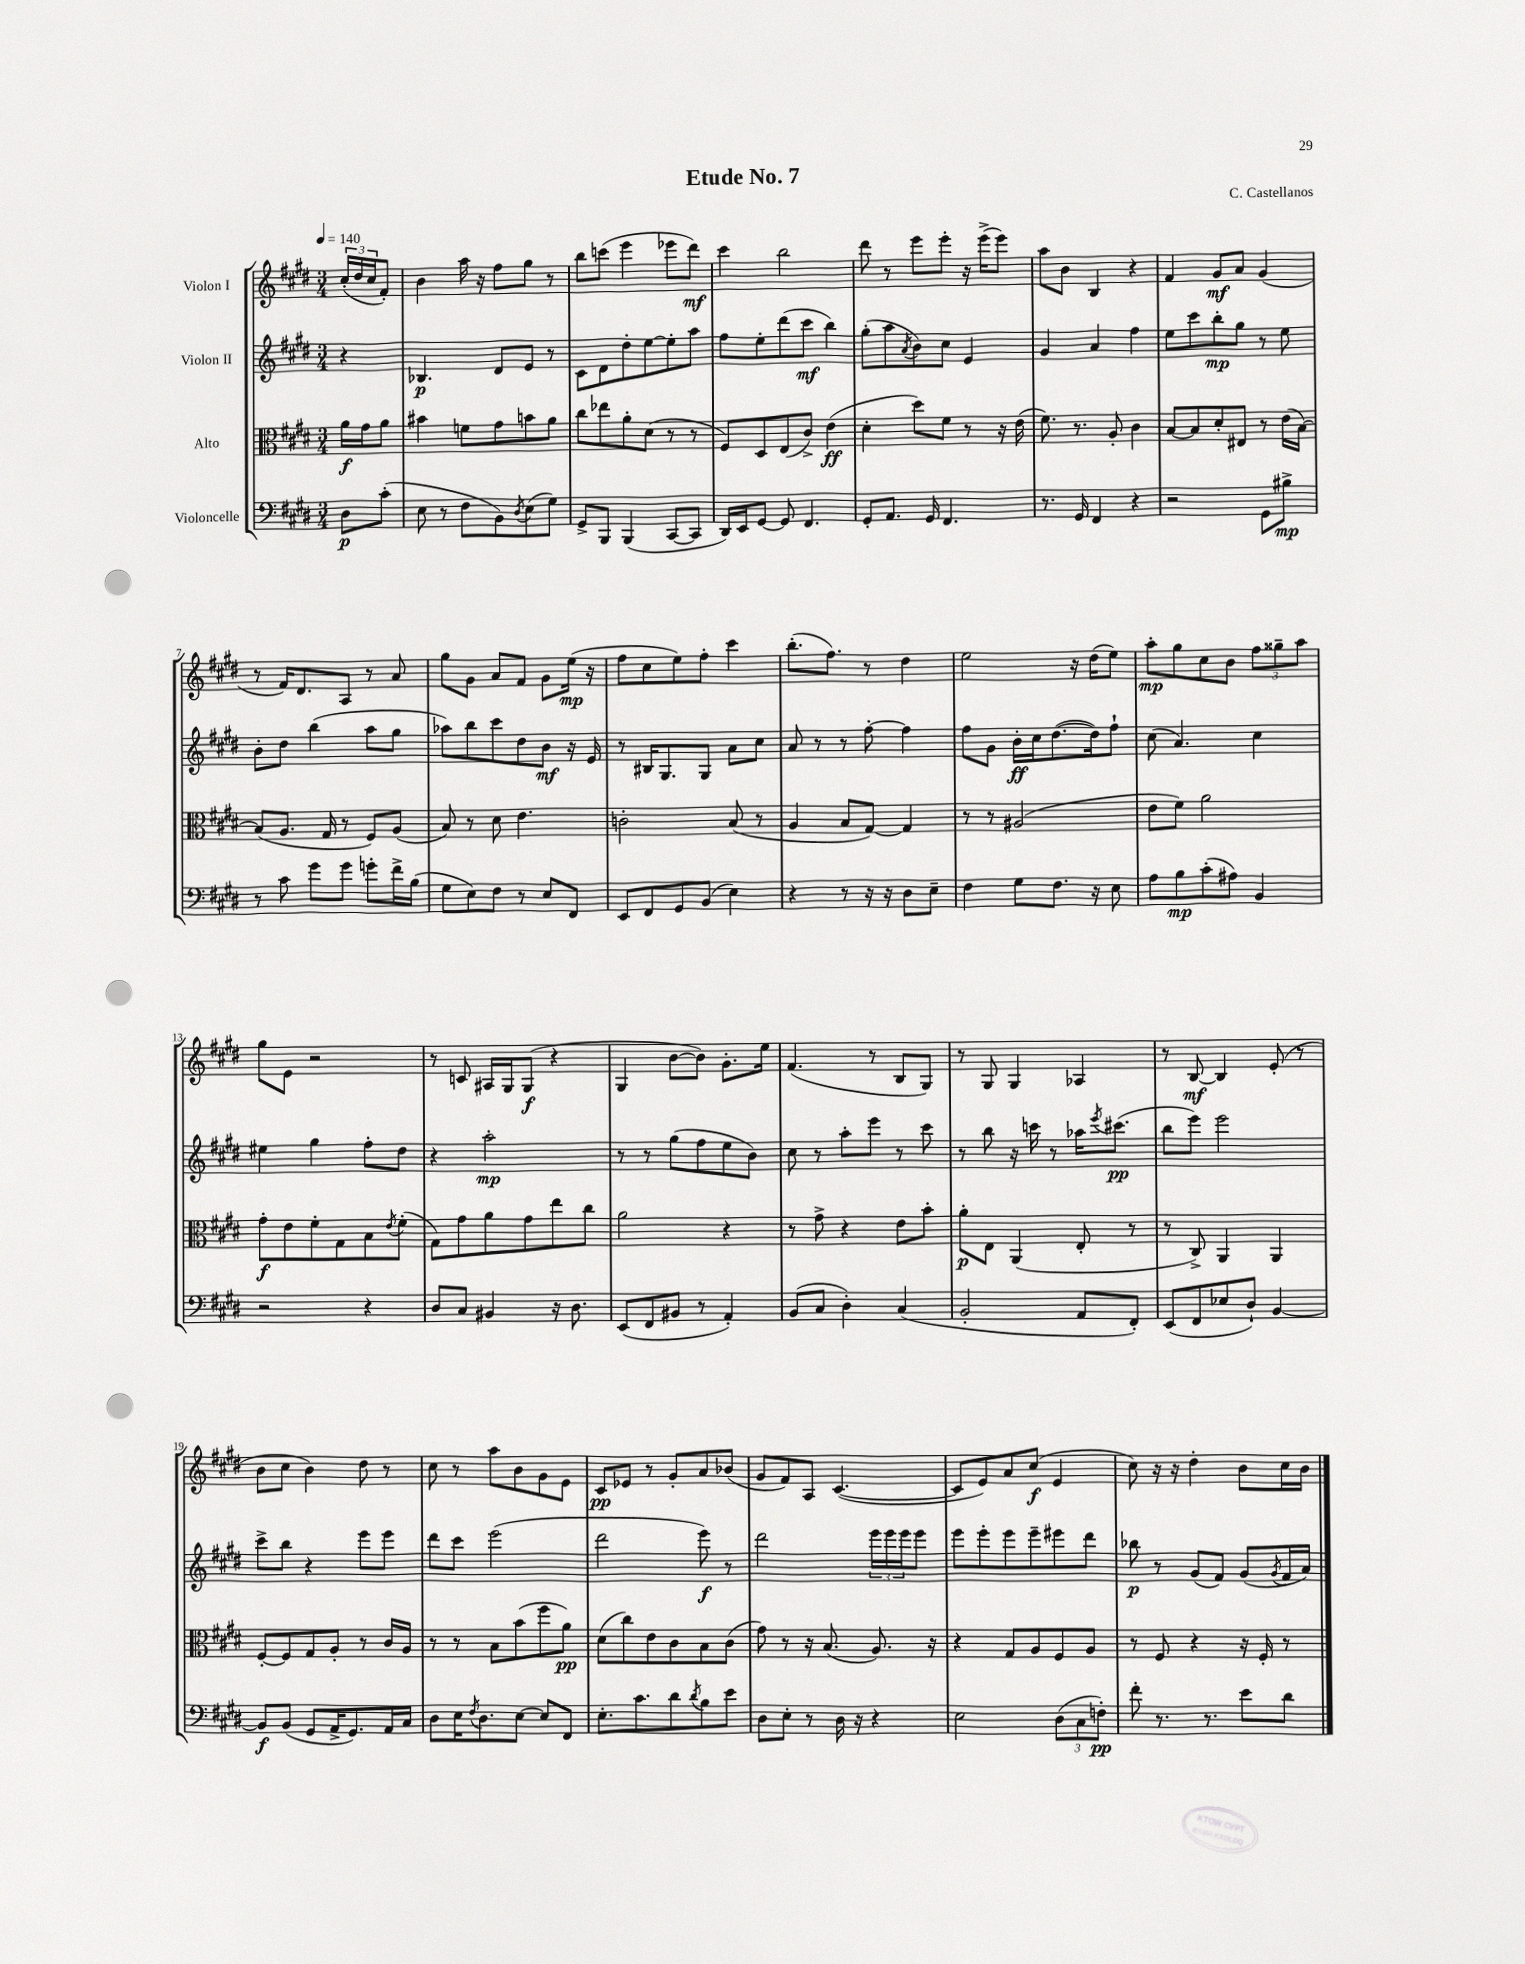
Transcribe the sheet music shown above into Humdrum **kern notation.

**kern	**kern	**kern	**kern
*staff4	*staff3	*staff2	*staff1
*clefF4	*clefC3	*clefG2	*clefG2
*k[f#c#g#d#]	*k[f#c#g#d#]	*k[f#c#g#d#]	*k[f#c#g#d#]
*M3/4	*M3/4	*M3/4	*M3/4
*MM140	*MM140	*MM140	*MM140
8D#	16a	4r	(24cc#'
.	.	.	24dd#
.	16g#	.	.
.	.	.	24cc#
(8c#'	8a	.	8f#')
=	=	=	=
8E	4b#	4.B-	4b
8r	.	.	.
8F#	8f	.	16aa
.	.	.	16r
8BB)	8g#	8d#	8ff#
8qD#	.	.	.
(8E	8b	8e	8gg#
8G#)	8a	8r	8r
=	=	=	=
8GG#^	8cc#	8c#	8bb
8BBB	8ee-	8d#	(8ccc
(4BBB	8a'	8dd#'	4eee
.	(8d#	[8ee	.
[8CC#	8r	8ee']	8eee-
8CC#]	8r	8aa	8ddd#)
=	=	=	=
16DD#)	8F#)	8ff#	4ccc#
16EE	.	.	.
[8GG#	8D#	8ee'	.
8GG#]	(8E	(8ddd#	2bb
4.FF#	8c#^)	8ccc#	.
.	(4e	4bb)	.
=	=	=	=
8GG#'	4d#'	(8gg#'	8ddd#
8.AA	.	8aa	8r
.	.	8qa	.
.	8dd#)	8b)	8eee
16GG#	.	.	.
4.FF#	8f#	8cc#	8eee'
.	8r	4e	16r
.	.	.	(16eee^
.	16r	.	8eee)
.	(16e	.	.
=	=	=	=
8.r	8.f#)	4g#	8aa
.	.	.	8b
16GG#	8.r	.	.
4FF#	.	4a	4B
.	8A'	.	.
4r	4c#	4ff#	4r
=	=	=	=
2r	[8B	8ee	4f#
.	8B]	8ccc#	.
.	8d#'	8bb'	8g#
.	8E#	8gg#	8a
8GG#	8r	8r	(4g#
8B#^	(16e	8ee	.
.	[16B)	.	.
=	=	=	=
8r	(8B]	8b'	8r
8c#	8.A	8dd#	16f#)
.	.	.	8.d#
8g#	.	(4bb	.
.	16G#	.	.
8g#	8r	.	8A
8g'	8F#)	8aa	8r
16f#^	(8A	8gg#	8a
(16B	.	.	.
=	=	=	=
8G#	8B)	8aa-)	8gg#
8E)	8r	8bb	8g#
8F#	8d#	8ccc#	8a
8r	4.e	8dd#	8f#
8E	.	8b	8g#
8FF#	.	16r	(16ee
.	.	16e	16r
=	=	=	=
8EE	2c'	8r	8ff#
8FF#	.	16B#	8cc#
.	.	8.G#	.
8GG#	.	.	8ee)
(8BB	.	8G#	8ff#'
4E)	(8B	8a	4ccc#
.	8r	8cc#	.
=	=	=	=
4r	4A	8a	(8.bb'
.	.	8r	.
.	.	.	8.ff#)
8r	8B	8r	.
16r	[8G#)	[8ff#'	8r
16r	.	.	.
8D#	4G#]	4ff#]	4dd#
8E~	.	.	.
=	=	=	=
4F#	8r	8ff#	2ee
.	8r	8g#	.
8G#	(2A#	16b'	.
.	.	16cc#	.
8.F#	.	([8.dd#	.
.	.	.	16r
16r	.	16dd#])	(16dd#
8E	.	8ff#`	8ee)
=	=	=	=
8A	8e	(8cc#	8aa'
8B	8f#)	4.a)	8gg#
(8c#'	2a	.	8cc#
8A#)	.	.	8b
4BB	.	4cc#	12ff#
.	.	.	12gg##~
.	.	.	12aa
=	=	=	=
2r	8g#'	4ee#	8gg#
.	8e	.	8e
.	8f#'	4gg#	2r
.	8G#	.	.
4r	8B	8ff#'	.
.	8qe	.	.
.	(8f#'	8dd#	.
=	=	=	=
8D#	8G#)	4r	8r
8C#	8g#	.	8c
4BB#	8a	2aa'	16A#
.	.	.	16G#
.	8g#	.	(8G#
16r	8ee	.	4r
8.D#	.	.	.
.	8cc#	.	.
=	=	=	=
(8EE	2a	8r	4G#
8FF#	.	8r	.
8BB#	.	(8gg#	[8b
8r	.	8ff#	8b])
4AA')	4r	8ee	8.g#'
.	.	8b)	.
.	.	.	16ee
=	=	=	=
(8BB	8r	8cc#	(4.f#
8C#	8g#^	8r	.
4D#')	4r	8aa'	.
.	.	8eee	8r
(4C#	8e	8r	8B
.	8b'	8ccc#	8G#)
=	=	=	=
2BB'	8a'	8r	8r
.	8E	8bb	8G#
.	(4AA	16r	4G#
.	.	16ccc	.
.	.	8r	.
8AA	8E'	16aa-	4A-
.	.	8qeee	.
.	.	(8.ccc#	.
8FF#')	8r	.	.
=	=	=	=
(8EE	8r	8bb	8r
8FF#	8C#^)	8eee)	[8B
8E-	4AA	2eee	4B]
8D#`)	.	.	.
[4BB	4AA	.	(8e'
.	.	.	8r
=	=	=	=
8BB]	[8F#'	8ccc#^	8b
(8BB	8F#]	8bb	8cc#
8GG#	8G#	4r	4b)
16AA^	8A'	.	.
8.GG#)	.	.	.
.	8r	8eee	8dd#
16AA	16c#	8eee	8r
16C#	16A	.	.
=	=	=	=
8D#	8r	8ddd#	8cc#
16E	8r	8ccc#	8r
8qF#	.	.	.
8.D#	.	.	.
.	8B	(2eee	8aa
[8E	(8b	.	8b
8E]	8ff#	.	8g#
8FF#	8a)	.	8e
=	=	=	=
8.E'	(8d#	2ddd#	8c#
.	8cc#)	.	8e-
8.c#	.	.	.
.	8e	.	8r
8d#	8c#	.	8g#'
8qd#	.	.	.
8B	8B	8eee)	8a
8e	(8c#	8r	(8b-
=	=	=	=
8D#	8g#)	2ddd#	8g#
8E'	8r	.	8f#)
8r	16r	.	8A
.	(8.B	.	.
16D#	.	.	([4.c#
16r	.	.	.
4r	8.A)	24eee	.
.	.	24eee	.
.	.	24eee	.
.	.	8eee	.
.	16r	.	.
=	=	=	=
2E	4r	8eee	8c#]
.	.	8eee'	8e)
.	8G#	8eee	8a
.	8A	8eee~	(8cc#
(12D#	8F#	8eee#	4e
12C#	.	.	.
.	8A	8ddd#	.
12F')	.	.	.
=	=	=	=
8f#'	8r	8bb-	8cc#)
8.r	8F#	8r	16r
.	.	.	16r
.	4r	(8g#	4dd#'
8.r	.	.	.
.	.	8f#)	.
8e	16r	(8g#	8b
.	16F#'	.	.
.	.	8qg#	.
8d#	8r	16f#	16cc#
.	.	16a)	16b
==	==	==	==
*-	*-	*-	*-
